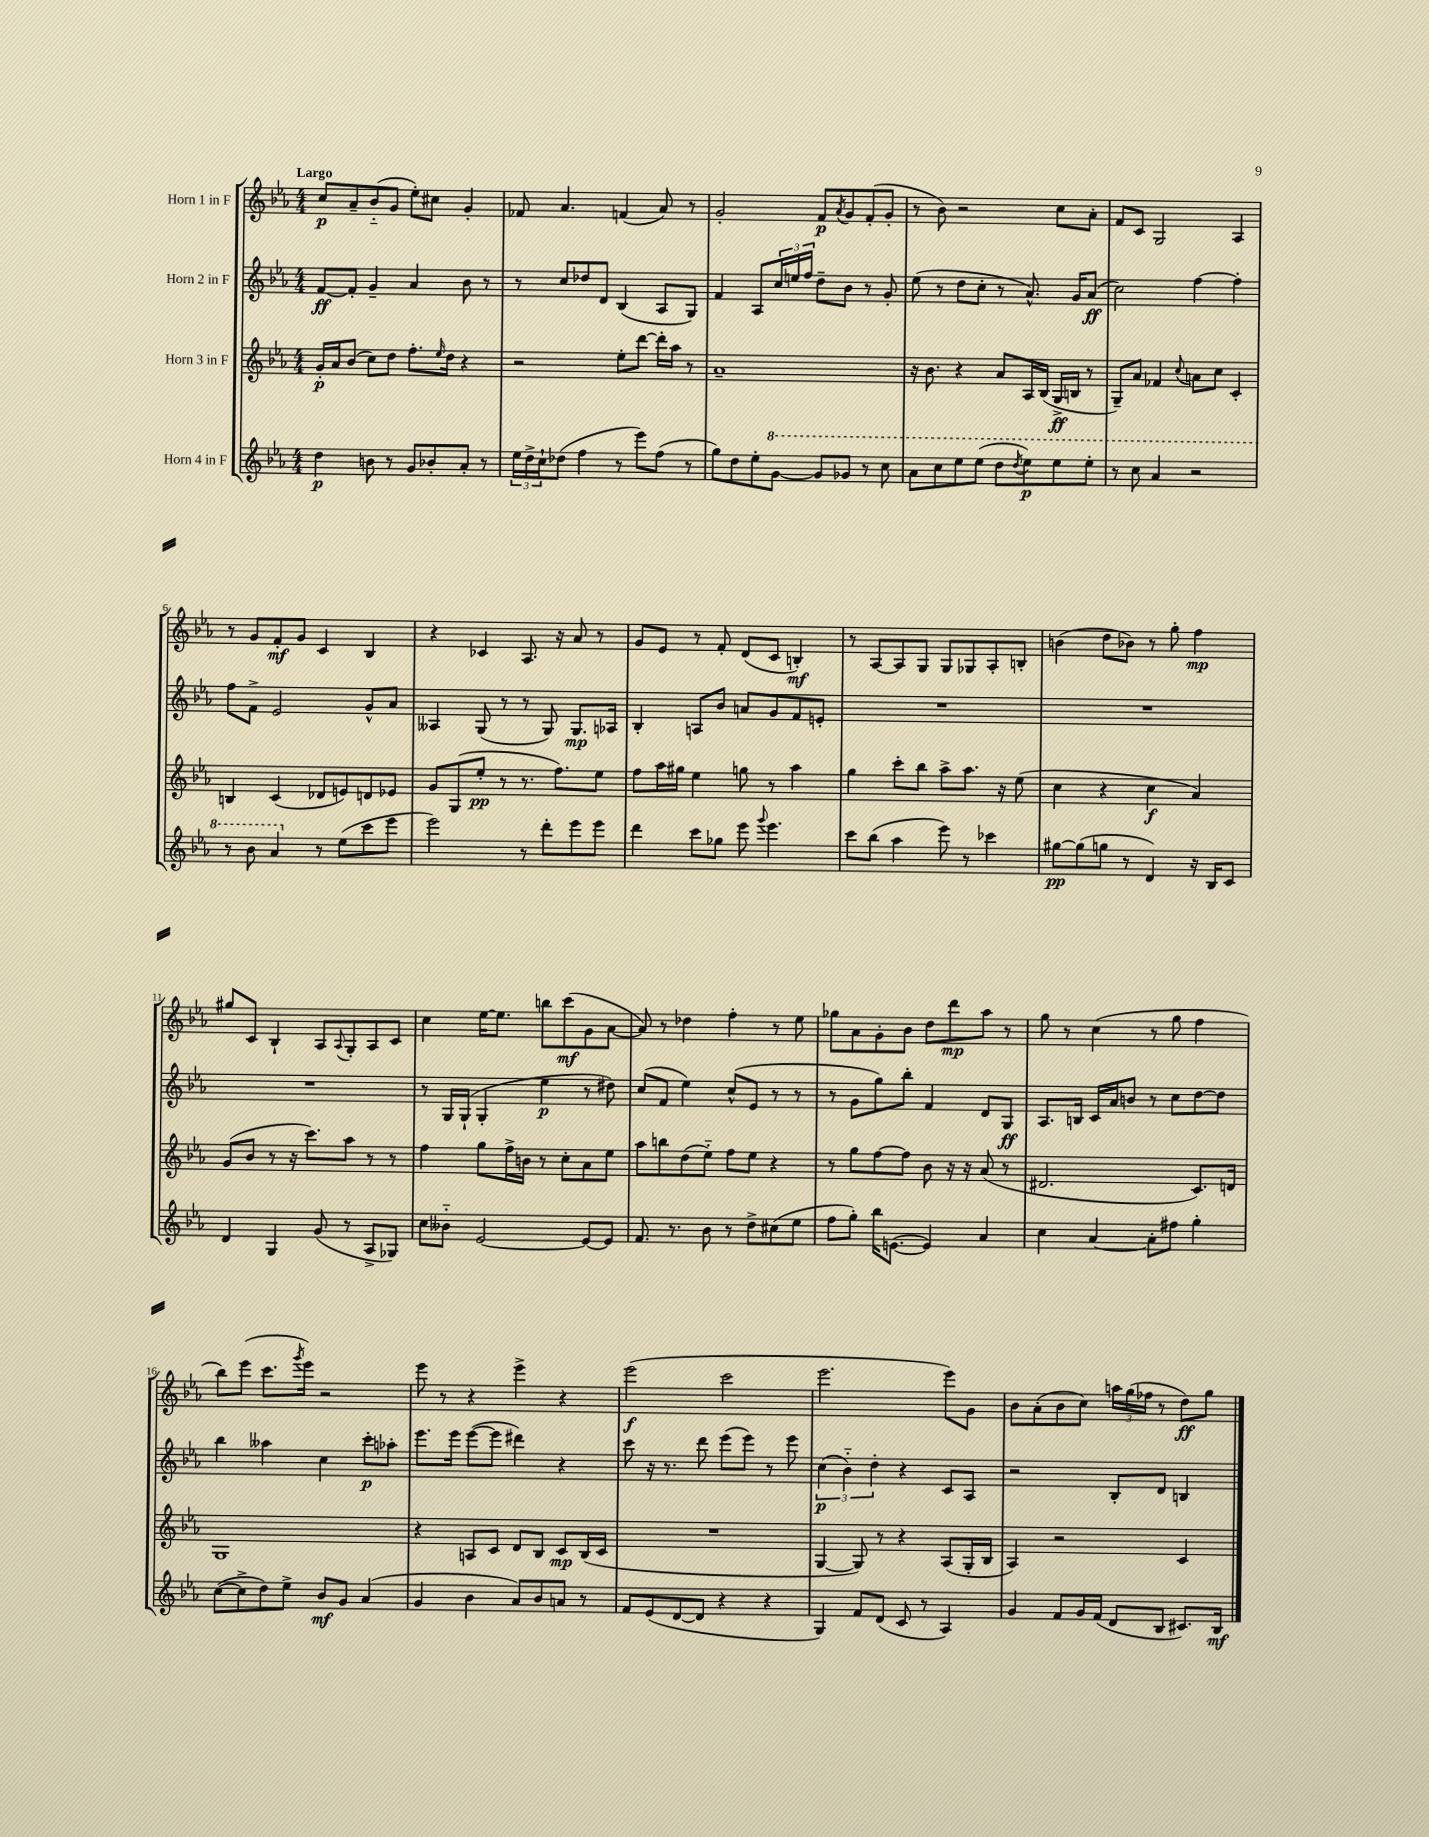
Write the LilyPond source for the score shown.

<<
\new StaffGroup <<
\new Staff = "s0" \with { instrumentName = "Horn 1 in F" } {
    \clef treble \key ees \major \numericTimeSignature \time 4/4 \tempo "Largo"
    c''8\p aes'8-- bes'8-_( g'8 ees''8-.) cis''8 g'4-. |
    fes'8 aes'4. f'4( aes'8) r8 |
    g'2-. f'8\p \acciaccatura { aes'8 } g'8 f'8-.( g'8-. |
    r8 bes'8) r2 c''8 aes'8-. |
    f'8 c'8 g2 aes4 |
    r8 g'8 f'8-.\mf g'8 c'4 bes4 |
    r4 ces'4 aes8. r16 aes'8 r8 |
    g'8 ees'8 r8 f'8-. d'8( c'8 b4-.\mf) |
    r8 aes8~ aes8 g8 g8 ges8 aes8-. b8-. |
    b'4( d''8 bes'8) r8 g''8-. f''4\mp |
    gis''8 c'8 bes4-! aes8 \appoggiatura { aes8 } g8-. aes8 c'8 |
    c''4 ees''16~ ees''8. b''8 c'''8\mf( g'8 aes'8~ |
    aes'8) r8 des''4 f''4-. r8 ees''8 |
    ges''8 aes'8 g'8-. bes'8 d''8 d'''8\mp aes''8 r8 |
    g''8 r8 c''4( r8 g''8 f''4 |
    bes''8) ees'''8( c'''8. \acciaccatura { g'''8 } ees'''16) r2 |
    ees'''8 r8 r4 ees'''4-> r4 |
    ees'''2\f( c'''2 |
    ees'''2. ees'''8) g'8 |
    bes'8 aes'8-.( bes'8 c''8) \tuplet 3/2 { a''16 g''16( fes''16 } r8 d''8\ff) g''8 \bar "|." |
}
\new Staff = "s1" \with { instrumentName = "Horn 2 in F" } {
    \clef treble \key ees \major \numericTimeSignature \time 4/4
    f'8~\ff f'8-. g'4-- aes'4 bes'8 r8 |
    r8 c''8 des''8 d'8 bes4( aes8 g8) |
    f'4 aes8 \tuplet 3/2 { c''16 e''16 f''16 } d''8-- bes'8 r8 g'8-. |
    ees''8( r8 d''8 c''8-. r8 aes'8.-^) g'16 aes'8\ff( |
    c''2) f''4~ f''4-. |
    f''8 f'8-> ees'2 g'8-^ aes'8 |
    aeses4 g8( r8 r8 g8) g8.\mp aes16 |
    bes4-. a8 bes'8 a'8 g'8 f'8 e'8-. |
    R1 |
    R1 |
    R1 |
    r8 g16 g16-!( g4-. ees''4\p r8 dis''8) |
    c''8( f'8 ees''4) c''8-^( ees'8 r8 r8 |
    r8 g'8 g''8) bes''8-. f'4 d'8 g8\ff |
    aes8. b16 c'16 aes'16 b'8 r8 c''8 d''8~ d''8 |
    bes''4 aeses''4 c''4 c'''8-.\p aes''8-. |
    ees'''8. ees'''16 ees'''8~( ees'''8 dis'''4) r4 |
    c'''8 r16 r8. d'''8 ees'''8( ees'''8) r8 ees'''8 |
    \tuplet 3/2 { c''4\p( bes'4-_) d''4-. } r4 c'8 aes8 |
    r2 bes8-. d'8 b4 \bar "|." |
}
\new Staff = "s2" \with { instrumentName = "Horn 3 in F" } {
    \clef treble \key ees \major \numericTimeSignature \time 4/4
    g'16-.\p aes'16 bes'8( c''8) d''8 f''8.-. \grace { ees''16 } d''16 r4 |
    r2 ees''8-. d'''8~ d'''16-. aes''16 r8 |
    aes'1-- |
    r16 bes'8. r4 aes'8 aes16 bes16( g16->\ff b16 r8 |
    g8--) aes'8 fes'4 \appoggiatura { c''8 } a'8 c''8 c'4-. |
    b4 c'4( des'8 e'8) d'8 ees'8 |
    g'8 g8( ees''8-.\pp r8 r8. f''8.) ees''8 |
    f''8 aes''16 gis''16 ees''4 g''8 r8 aes''4 |
    g''4 c'''8-. bes''8 aes''8-> aes''8. r16 ees''8( |
    c''4 r4 c''4\f aes'4) |
    g'8( bes'8 r8 r16 c'''8.) aes''8 r8 r8 |
    f''4 g''8 f''16-> b'16 r8 c''8-. aes'8 ees''8 |
    aes''8 b''8 d''8( ees''8-_) f''8 ees''8 r4 |
    r8 g''8 f''8~ f''8 bes'8 r16 r16 aes'8( r8 |
    dis'2. c'8.) d'16 |
    g1 |
    r4 a8 c'8 d'8 bes8 c'8\mp bes16( c'16 |
    R1 |
    g4~ g8) r8 r4 aes8( g16-. bes16 |
    aes4) r2 c'4 \bar "|." |
}
\new Staff = "s3" \with { instrumentName = "Horn 4 in F" } {
    \clef treble \key ees \major \numericTimeSignature \time 4/4
    d''4\p b'8 r8 g'8 bes'8-. aes'8-. r8 |
    \tuplet 3/2 { ees''16 d''16-> c''16-! } des''8( f''4 r8 ees'''8) f''8( r8 |
    g''8) d''8 ees''8-. \ottava #1 g''8~ g''8 ges''8 r8 c'''8 |
    aes''8 c'''8 ees'''8 ees'''8( d'''8 \acciaccatura { d'''8 } ees'''8\p) ees'''8 ees'''8-. |
    r8 c'''8 aes''4 r2 |
    r8 bes''8 aes''4 \ottava #0 r8 ees''8( c'''8 ees'''8 |
    ees'''2) r8 d'''8-. ees'''8 ees'''8 |
    d'''4 c'''8 ges''8 ees'''8 \appoggiatura { g'''8 } ees'''4. |
    c'''8 bes''8( aes''4 ees'''8) r8 ces'''4 |
    gis''8~\pp gis''8( g''8 r8 d'4) r16 bes16 c'8 |
    d'4 g4 g'8( r8 aes8-> ges8) |
    c''8 beses'8-_ ees'2~ ees'8~ ees'8 |
    f'8. r8. bes'8 r8 d''8-> cis''8( ees''8 |
    f''8 g''8-.) bes''16 e'8.~( e'4) aes'4 |
    c''4 aes'4~ aes'8-. fis''8 g''4-. |
    c''8~( c''8-> d''8) ees''8-> bes'8\mf g'8 aes'4( |
    g'4 bes'4 aes'8) bes'8 a'8 r8 |
    f'8 ees'8( d'8~ d'8 r4 r4 |
    g4) f'8 d'8( c'8 r8 aes4) |
    g'4 f'8 g'16 f'16( d'8 bes8 cis'8.) bes16\mf \bar "|." |
}
>>
>>
